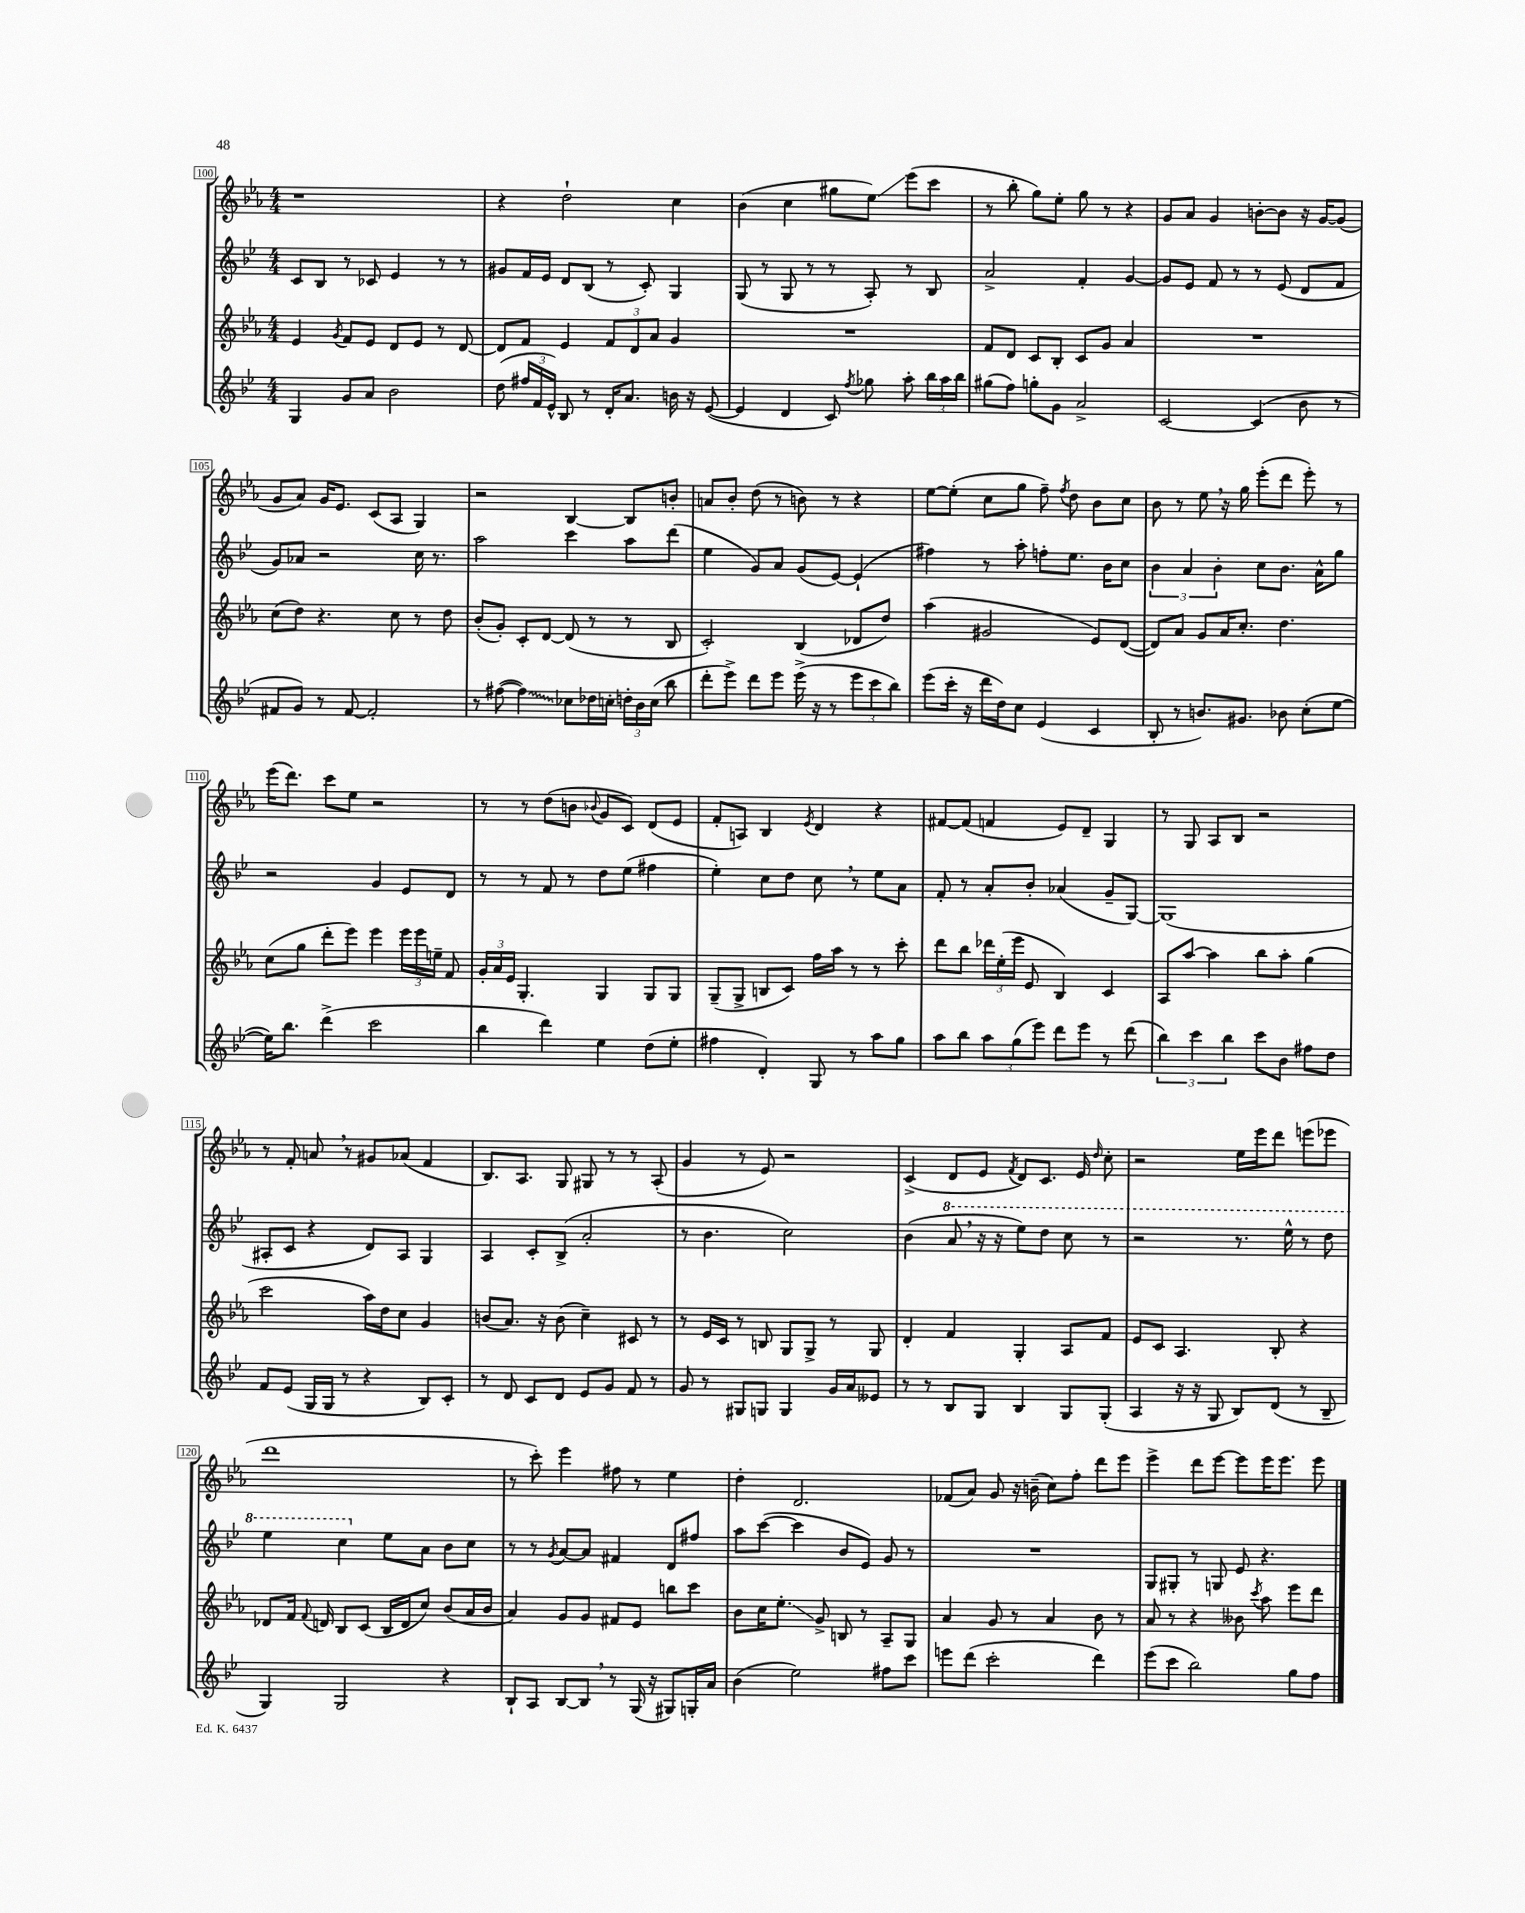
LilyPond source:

<<
\new StaffGroup <<
\new Staff = "s0" {
    \clef treble \key ees \major \numericTimeSignature \time 4/4
    \autoBeamOff r1 |
    r4 d''2-! c''4 |
    bes'4( c''4 gis''8[ ees''8]\glissando) ees'''8[( c'''8] |
    r8 bes''8-. g''8[) ees''8]-. g''8 r8 r4 |
    g'8[ aes'8] g'4 b'8[~-. b'8] r16 g'16[~ g'8]( |
    g'8[ aes'8]) g'16[ ees'8.] c'8[( aes8] g4) |
    r2 bes4~ bes8[ b'8]-. |
    a'8[ bes'8]-. d''8( r8 b'8) r8 r4 |
    ees''8[~ ees''8]-.( c''8[ g''8] f''8--) \acciaccatura { f''8 } d''8 bes'8[ c''8] |
    bes'8 r8 ees''8 \breathe r16 g''16 ees'''8[-.( d'''8] ees'''8-.) r8 |
    ees'''16[( d'''8.]) c'''8[ ees''8] r2 |
    r8 r8 d''8[( b'8] \appoggiatura { bes'8 } g'8[ c'8]) d'8[( ees'8] |
    f'8[-. a8]) bes4 \acciaccatura { ees'8 } d'4 r4 |
    fis'8[~ fis'8]( f'4 ees'8[) d'8]-- g4 |
    r8 g8 aes8[ bes8] r2 |
    r8 f'8-. a'8 \breathe r8 gis'8[ aes'8]( f'4 |
    bes8.[) aes8.] g8 gis8 r8 r8 aes8-.( |
    g'4 r8 ees'8) r2 |
    c'4->( d'8[ ees'8] \acciaccatura { f'8 } d'8[) c'8.] ees'16 \grace { d''16 } c''8-. |
    r2 ees''16[ ees'''16 d'''8] e'''8[( ees'''8] |
    d'''1 |
    r8 c'''8-.) ees'''4 fis''8 r8 ees''4 |
    d''4-. d'2. |
    fes'8[( aes'8]) g'8 r16 b'16--( c''8[) f''8]-. d'''8[ ees'''8] |
    ees'''4-> d'''8[ ees'''8]~ ees'''8[ ees'''16 ees'''8.] ees'''8 \bar "|." |
}
\new Staff = "s1" {
    \clef treble \key bes \major \numericTimeSignature \time 4/4
    \autoBeamOff c'8[ bes8] r8 ces'8 ees'4 r8 r8 |
    gis'8[ f'16 ees'16] d'8[ bes8]( r8 c'8-.) g4 |
    g8( r8 g8 r8 r8 a8-.) r8 bes8 |
    a'2-> f'4-. g'4~ |
    g'8[ ees'8] f'8 r8 r8 ees'8( d'8[ f'8] |
    g'8[) aes'8] r2 c''16 r8. |
    a''2 c'''4 a''8[ d'''8]( |
    ees''4 g'8[) a'8] g'8[( ees'8]~) ees'4-!( |
    fis''4) r8 a''8-. f''8[-. ees''8.] bes'16[ c''8] |
    \tuplet 3/2 { bes'4 a'4 bes'4-. } c''8[ bes'8.] a'16[-^ g''8] |
    r2 g'4 ees'8[ d'8] |
    r8 r8 f'8 r8 d''8[ ees''8]( fis''4 |
    ees''4-.) c''8[ d''8] c''8 \breathe r8 ees''8[ a'8] |
    f'8-. r8 a'8[-. bes'8]-. aes'4( g'8[-- g8]~) |
    g1( |
    ais8[-. c'8] r4 d'8[) ais8] g4 |
    a4 c'8[-. bes8]->( a'2-. |
    r8 bes'4. c''2) |
    bes'4( \ottava #1 a''8 \breathe r16 r16 ees'''8[) d'''8] c'''8 r8 |
    r2 r8. ees'''16-^ r8 d'''8 |
    ees'''4 c'''4 \ottava #0 ees''8[ a'8] bes'8[ c''8] |
    r8 r8 \acciaccatura { g'8 } a'8[~ a'8] fis'4 d'8[ fis''8] |
    a''8[ c'''8]~( c'''4 bes'8[ ees'8]) g'8 r8 |
    R1 |
    g8[ gis8]-. r8 g8 ees'8 r4. \bar "|." |
}
\new Staff = "s2" {
    \clef treble \key ees \major \numericTimeSignature \time 4/4
    \autoBeamOff ees'4 \acciaccatura { g'8 } f'8[ ees'8] d'8[ ees'8] r8 d'8~ |
    d'8[ f'8] ees'4 \tuplet 3/2 { f'8[ d'8 aes'8] } g'4 |
    R1 |
    f'8[ d'8] c'8[ bes8]-. c'8[ g'8] aes'4 |
    R1 |
    c''8[( d''8]) r4. c''8 r8 d''8 |
    bes'8[-.( g'8]-.) c'8[-. d'8]~ d'8( r8 r8 bes8 |
    c'2-.) bes4( des'8[ d''8]) |
    aes''4( gis'2 ees'8[) d'8]~( |
    d'8[) aes'8] g'8[ aes'16 c''8.]-. d''4. |
    c''8[( g''8] d'''8[-. ees'''8]) ees'''4 \tuplet 3/2 { ees'''16[ ees'''16 e''16]-- } f'8 |
    \tuplet 3/2 { g'16[-. aes'16 ees'16] } g4.-. g4 g8[ g8] |
    g8[--( g8]-> b8[ c'8]) f''16[ aes''16] r8 r8 c'''8-. |
    d'''8[ bes''8] \tuplet 3/2 { des'''16[ ees''16-.( ees'''16] } ees'8 bes4) c'4 |
    aes8[ aes''8]~ aes''4 bes''8[ aes''8]-. g''4( |
    c'''2 aes''16[) d''16 c''8] g'4 |
    b'8[( aes'8.]) r16 b'8( c''4--) cis'8 r8 |
    r8 ees'16[ c'16] r8 b8 g8[ g8]-> r8 g8 |
    d'4-. f'4 g4-. aes8[ f'8] |
    ees'8[ c'8] aes4. bes8-. r4 |
    des'8[ f'16] \appoggiatura { f'8 } d'16 bes8[ c'8]( bes16[ d'16 c''8]) bes'8[( aes'16 bes'16] |
    aes'4) g'8[ g'8] fis'8[ ees'8] b''8[ c'''8] |
    bes'8[ c''16 ees''8.]-.\glissando g'8-> b8 r8 aes8[-- g8] |
    aes'4 g'8 r8 aes'4 bes'8 r8 |
    aes'8 r8 r4 beses'8 \acciaccatura { c'''8 } aes''8 ees'''8[ d'''8] \bar "|." |
}
\new Staff = "s3" {
    \clef treble \key bes \major \numericTimeSignature \time 4/4
    \autoBeamOff g4 g'8[ a'8] bes'2 |
    d''8( \tuplet 3/2 { fis''16[ f'16 ees'16]-^) } bes8 r8 d'16[-. a'8.] b'16 r16 ees'8~( |
    ees'4 d'4 c'8) \acciaccatura { f''8 } ges''8 a''8-. \tuplet 3/2 { bes''16[ a''16 bes''16] } |
    gis''8[( f''8]) g''8[-. g'8] a'2-> |
    c'2~ c'4( bes'8 r8 |
    fis'8[ g'8]) r8 fis'8~ fis'2-. |
    r8 fis''8~( \once \override Glissando.style = #'zigzag fis''4\glissando) ces''8[ des''16 c''16]-. \tuplet 3/2 { d''16[-. bes'16 c''16]( } bes''8 |
    d'''8[-. ees'''8]->) d'''8[ ees'''8] ees'''16->( r16 r8 \tuplet 3/2 { ees'''8[ c'''8 bes''8]) } |
    ees'''8[( c'''16]-. r16 d'''16[ d''16) c''8] ees'4( c'4 |
    bes8-. r8 b'8.[) gis'8.] bes'8 c''8[-.( ees''8]~ |
    ees''16[) bes''8.] d'''4->( c'''2 |
    bes''4 d'''4) ees''4 d''8[( ees''8]-. |
    fis''4 d'4-.) g8 r8 a''8[ g''8] |
    a''8[ bes''8] \tuplet 3/2 { a''8[ g''8( ees'''8]) } d'''8[ ees'''8] r8 d'''8( |
    \tuplet 3/2 { bes''4) c'''4 bes''4 } c'''8[ bes'8] fis''8[ d''8] |
    f'8[ ees'8]( g16[ g16] r8 r4 bes8[) c'8]-. |
    r8 d'8 c'8[ d'8] ees'8[ g'8] f'8 r8 |
    g'8 r8 gis8[ g8] g4 g'16[ a'16 eeses'8] |
    r8 r8 bes8[ g8] bes4 g8[ g8]-.( |
    a4 r16 r16 g8 bes8[) d'8]( r8 bes8-- |
    g4) g2 r4 |
    bes8[-! a8] bes8[~ bes8] \breathe r8 g16( r16 gis8[) g16-. a'16] |
    bes'4( ees''2) fis''8[ c'''8] |
    e'''8[ d'''8]( c'''2-. d'''4) |
    ees'''8[( c'''8] bes''2) g''8[ f''8] \bar "|." |
}
>>
>>
\layout { \context { \Score currentBarNumber = #100 \override BarNumber.stencil = #(make-stencil-boxer 0.1 0.3 ly:text-interface::print) } }
